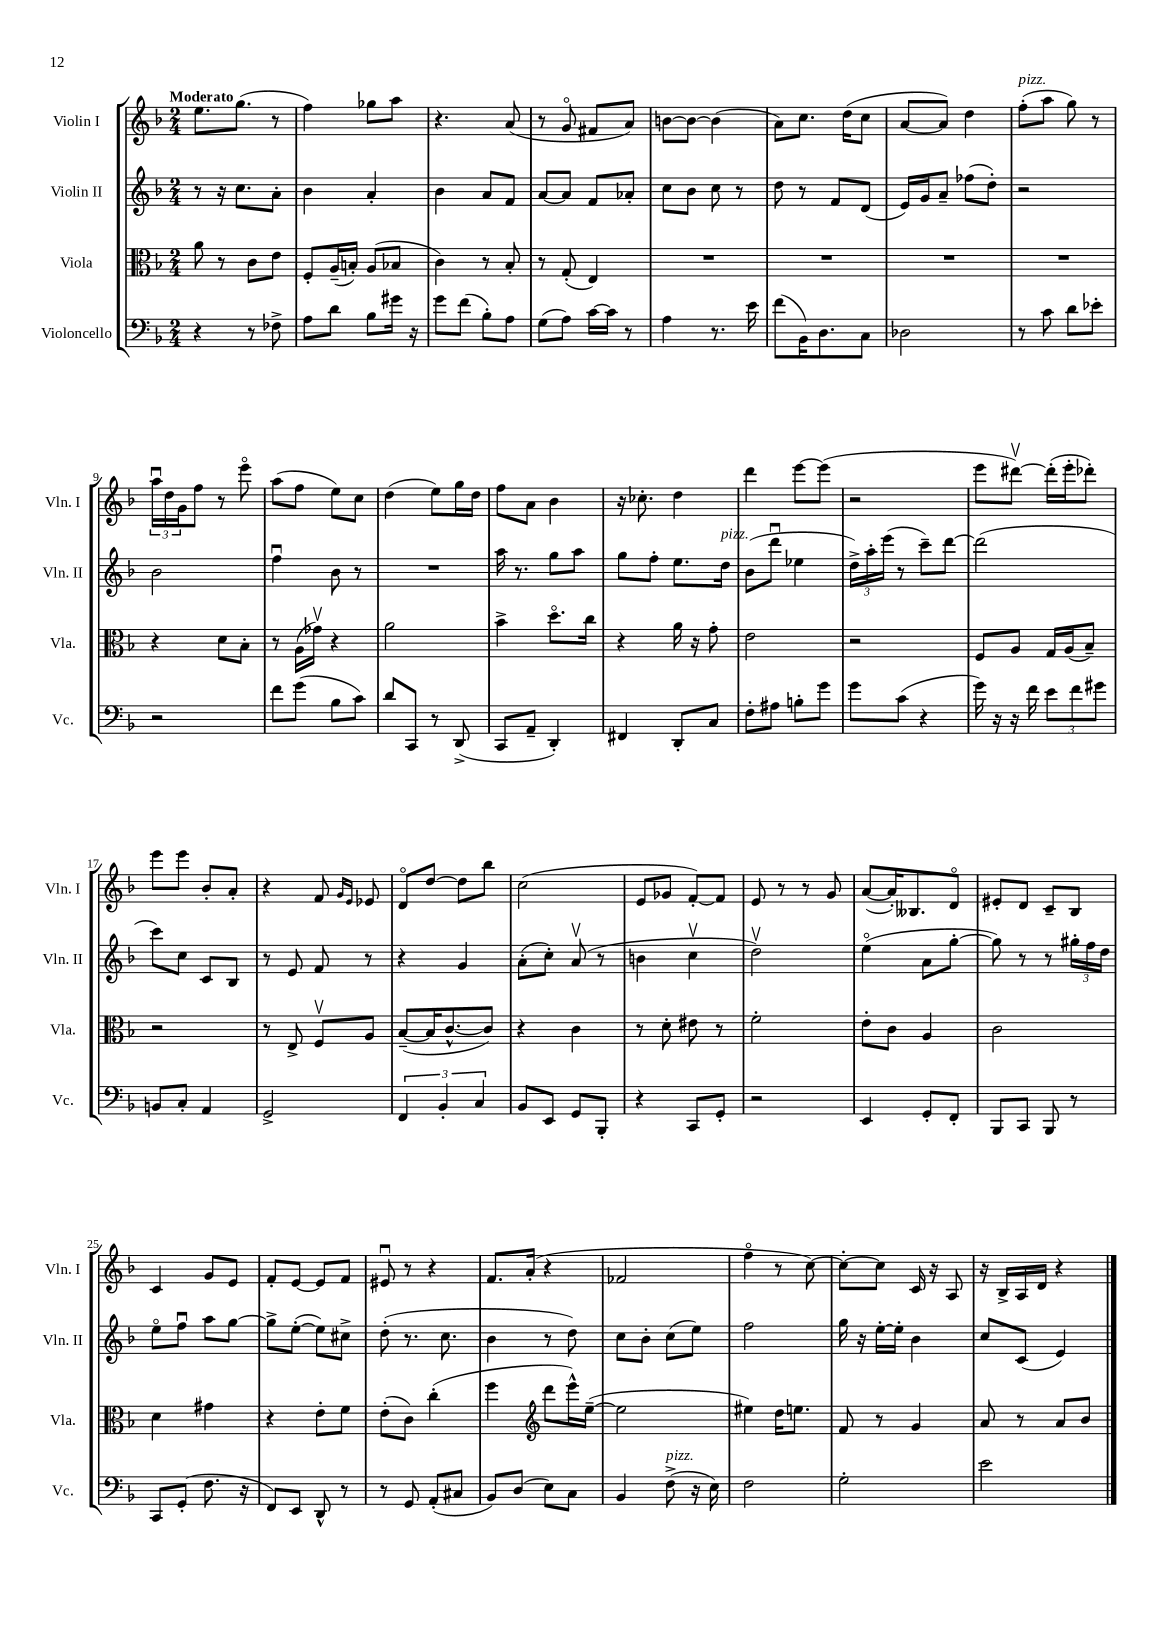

**kern	**kern	**kern	**kern
*part4	*part3	*part2	*part1
*staff4	*staff3	*staff2	*staff1
*I"Violoncello	*I"Viola	*I"Violin II	*I"Violin I
*I'Vc.	*I'Vla.	*I'Vln. II	*I'Vln. I
*clefF4	*clefC3	*clefG2	*clefG2
*k[b-]	*k[b-]	*k[b-]	*k[b-]
*M2/4	*M2/4	*M2/4	*M2/4
=1	=1	=1	=1
!	!	!	!LO:TX:a:B:t=Moderato
4r	8a\	8r	8.ee\L
.	8r	16r	.
.	.	8.cc\L	(8.gg\J
8r	8c\L	.	.
8F-X^\	8e\J	8a'\J	8r
=2	=2	=2	=2
8A\L	8F'/L	4b-\	4ff\)
8d\J	(16A~/L	.	.
.	16Bn'/JJ)	.	.
8B-\L	(8A/L	4a'/	8gg-X\L
16g#X\Jk	8B-X/J	.	8aa\J
16r	.	.	.
=3	=3	=3	=3
8g\L	4c\)	4b-\	4.r
(8f\J	.	.	.
8B-'\L)	8r	8a/L	.
8A\J	8B-'/	8f/J	(8a/
=4	=4	=4	=4
(8G\L	8r	[8a/L	8r
8A\J)	(8G'/	8a/J]	8g/
[16c\LL	4E/)	8f/L	8f#X/L
16c\JJ]	.	.	.
8r	.	8a-X'/J	8a/J)
=5	=5	=5	=5
4A\	2r	8cc\L	[8bn\L
.	.	8b-\J	8b\J_
8.r	.	8cc\	(4b\]
.	.	8r	.
16e\	.	.	.
=6	=6	=6	=6
(8f\L	2r	8dd\	8a\L)
16BB-\K)	.	8r	8.cc\J
8.D\	.	.	.
.	.	8f/L	.
.	.	.	(16dd\KL
8C\J	.	(8d/J	8cc\J
=7	=7	=7	=7
2D-X\	2r	16e/LL)	[8a/L
.	.	16g/J	.
.	.	8a~/J	8a/J])
.	.	(8ff-X\L	4dd\
.	.	8dd'\J)	.
=8	=8	=8	=8
!	!	!	!LO:TX:a:i:t=pizz.
8r	2r	2r	(8ff'\L
8c\	.	.	8aa\J
8d\L	.	.	8gg\)
8e-X'\J	.	.	8r
!!LO:LB:g=z
=9	=9	=9	=9
2r	4r	2b-\	24aau\LL
.	.	.	24dd\
.	.	.	24g\J
.	.	.	8ff\J
.	8d\L	.	8r
.	8B-'\J	.	8eee\
=10	=10	=10	=10
8f\L	8r	4ffu\	(8aa\L
(8g\J	(16A\LL	.	8ff\J
.	16g-Xv\JJ)	.	.
8B-\L	4r	8b-\	8ee\L)
8c\J)	.	8r	8cc\J
=11	=11	=11	=11
8d/L	2a\	2r	(4dd\
8CC/J	.	.	.
8r	.	.	8ee\L)
(8DD^/	.	.	16gg\L
.	.	.	16dd\JJ
=12	=12	=12	=12
8CC/L	4b-^\	16aa\	8ff\L
.	.	8.r	.
8AA~/J	.	.	8a\J
4DD'/)	8.dd\L	8gg\L	4b-\
.	.	8aa\J	.
.	16cc\Jk	.	.
=13	=13	=13	=13
4FF#X/	4r	8gg\L	16r
.	.	.	8.cc-X'\
.	.	8ff'\J	.
8DD'/L	16a\	8.ee\L	4dd\
.	16r	.	.
8C/J	8g'\	.	.
!	!	!LO:TX:a:i:t=pizz.	!
.	.	16dd\Jk	.
=14	=14	=14	=14
8F'\L	2e\	(8b-\L	4ddd\
8A#X\J	.	8dddu\J	.
8Bn'\L	.	4ee-X\	[8eee\L
8g\J	.	.	(8eee\J]
=15	=15	=15	=15
8g\L	2r	24dd^\LL)	2r
.	.	24aa'\	.
.	.	(24eee\JJ	.
(8c\J	.	8r	.
4r	.	8ccc~\L)	.
.	.	[8ddd\J	.
=16	=16	=16	=16
16g\)	8F/L	(2ddd\]	8eee\L
16r	.	.	.
16r	8A/J	.	[8ddd#Xv\J)
16f\	.	.	.
12e\L	16G/LL	.	(16ddd#'\LL]
.	(16A/J	.	16eee'\J
12f\	.	.	.
.	8B-~/J)	.	8ddd-X'\J)
12g#X\J	.	.	.
!!LO:LB:g=z
=17	=17	=17	=17
8BBn/L	2r	8ccc\L)	8eee\L
8C'/J	.	8cc\J	8eee\J
4AA/	.	8c/L	8b-'/L
.	.	8B-/J	8a'/J
=18	=18	=18	=18
2GG^/	8r	8r	4r
.	8E^/	8e/	.
.	8Fv/L	8f/	8f/
.	.	.	16qqg/LL
.	.	.	16qqe/JJ
.	8A/J	8r	8e-X/
=19	=19	=19	=19
6FF/	([8B-~/L	4r	8d/L
.	16B-/K]	.	[8dd/J
6BB-'/	.	.	.
.	[8.c^^/	.	.
.	.	4g/	8dd\L]
6C/	.	.	.
.	8c/J])	.	8bb-\J
=20	=20	=20	=20
8BB-/L	4r	(8a'\L	(2cc\
8EE/J	.	8cc'\J)	.
8GG/L	4c\	(8av/	.
8BBB-'/J	.	8r	.
=21	=21	=21	=21
4r	8r	4bn\	8e/L
.	8d'\	.	8g-X/J
8CC/L	8e#X\	4ccv\	[8f'/L)
8GG'/J	8r	.	8f/J]
=22	=22	=22	=22
2r	2f'\	2ddv\)	8e/
.	.	.	8r
.	.	.	8r
.	.	.	8g/
=23	=23	=23	=23
4EE/	8e'\L	(4ee\	([8a/L
.	8c\J	.	16a'/K])
.	.	.	8.B--X/
8GG'/L	4A/	8a\L	.
8FF'/J	.	[8gg'\J	8d/J
=24	=24	=24	=24
8BBB-/L	2c\	8gg\])	8e#X'/L
8CC/J	.	8r	8d/J
8BBB-/	.	8r	8c~/L
8r	.	24gg#X'\LL	8B-/J
.	.	24ff\	.
.	.	24dd\JJ	.
!!LO:LB:g=z
=25	=25	=25	=25
8CC/L	4d\	8ee\L	4c/
(8GG'/J	.	8ffu\J	.
8.F\	4g#X\	8aa\L	8g/L
.	.	[8gg\J	8e/J
16r	.	.	.
=26	=26	=26	=26
8FF/L)	4r	8gg^\L]	8f'/L
8EE/J	.	([8ee'\J	[8e/J
8DD^^/	8e'\L	8ee\L])	8e/L]
8r	8f\J	8cc#X^\J	8f/J
=27	=27	=27	=27
8r	(8e'\L	(8dd'\	8e#Xu/
8GG/	8c\J)	8.r	8r
(8AA'/L	(4cc'\	.	4r
.	.	8.cc\	.
8C#X/J	.	.	.
=28	=28	=28	=28
8BB-/L)	4ff\	4b-\	8.f/L
(8D/J	.	.	.
.	.	.	(16a'/Jk
*	*clefG2	*	*
8E\L)	8ddd\L	8r	4r
8C\J	16eee^^\L)	8dd\)	.
.	([16ee~\JJ	.	.
=29	=29	=29	=29
4BB-/	2ee\]	8cc\L	2f-X/
.	.	8b-'\J	.
!LO:TX:a:i:t=pizz.	!	!	!
(8F^\	.	(8cc\L	.
16r	.	8ee\J)	.
16E\)	.	.	.
=30	=30	=30	=30
2F\	4ee#X\)	2ff\	4ff\
.	16dd\KL	.	8r
.	8.een\J	.	.
.	.	.	[8cc\)
=31	=31	=31	=31
2G'\	8f/	16gg\	8cc'\L_
.	.	16r	.
.	8r	[16ee'\LL	8cc\J]
.	.	16ee'\JJ]	.
.	4g/	4b-\	16c/
.	.	.	16r
.	.	.	8A/
=32	=32	=32	=32
2e\	8a/	8cc/L	16r
.	.	.	16B-^/LL
.	8r	(8c/J	16A/
.	.	.	16d/JJ
.	8a/L	4e/)	4r
.	8b-/J	.	.
==	==	==	==
*-	*-	*-	*-
